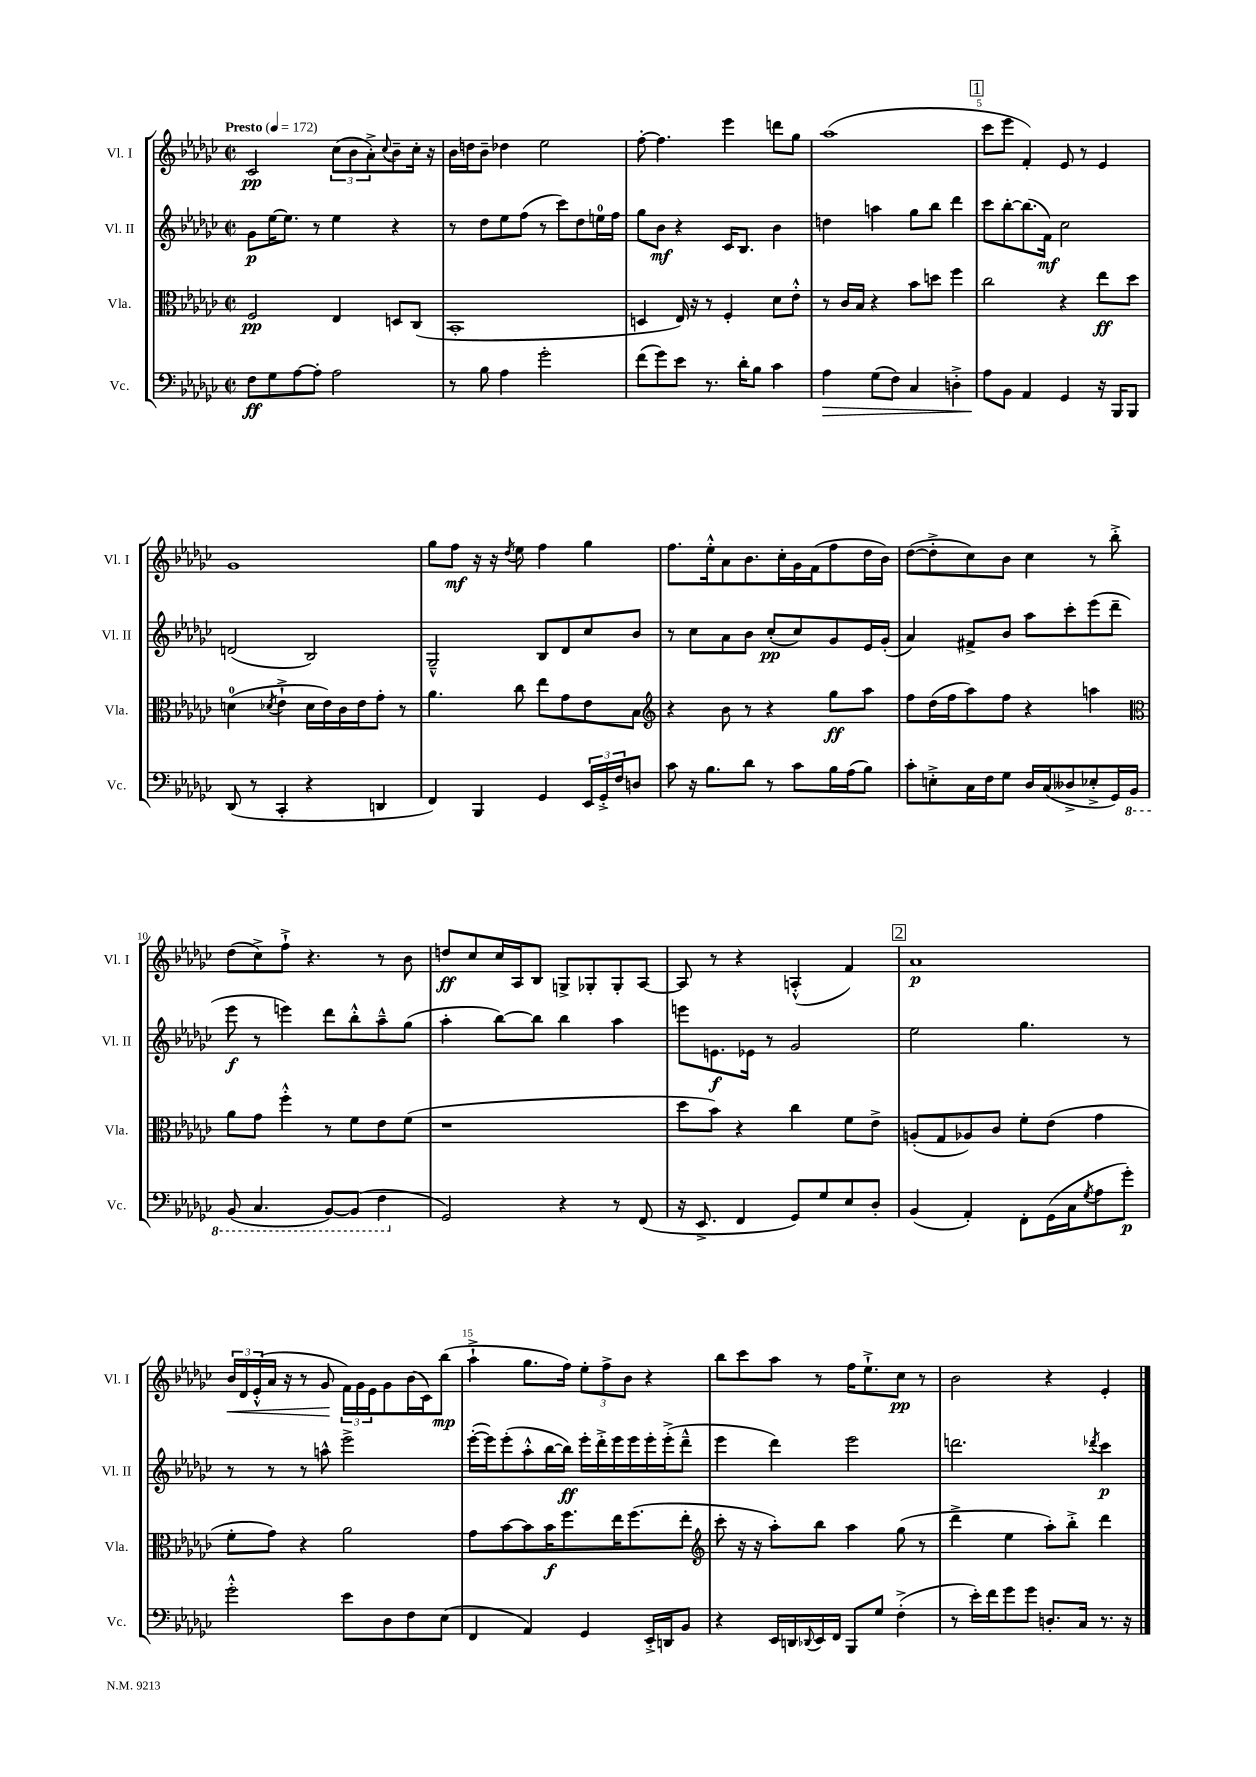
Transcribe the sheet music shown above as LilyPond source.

<<
\new StaffGroup <<
\new Staff = "s0" \with { instrumentName = "Vl. I" shortInstrumentName = "Vl. I" } {
    \clef treble \key ges \major \defaultTimeSignature \time 2/2 \tempo "Presto" 4 = 172
    ces'2\pp \tuplet 3/2 { ces''8( bes'8 aes'8-.->) } \appoggiatura { ces''8 } bes'8-- ces''16-. r16 |
    bes'16 d''16 bes'8-- des''4 ees''2 |
    f''8~-. f''4. ees'''4 d'''8 ges''8 |
    aes''1( |
    \mark \markup { \box "1" } ces'''8 ees'''8 f'4-.) ees'8 r8 ees'4 |
    ges'1 |
    ges''8 f''8\mf r16 r16 \acciaccatura { des''8 } ees''8 f''4 ges''4 |
    f''8. ees''16-.-^ aes'8 bes'8. ces''16-. ges'16 f'16( f''8 des''16 bes'16) |
    des''8~( des''8-.-> ces''8) bes'8 ces''4 r8 bes''8-.-> |
    des''8( ces''8->) f''8-!-> r4. r8 bes'8 |
    d''8\ff ces''8 ces''16 aes16 bes8 g8-> ges8-. ges8-. aes8~ |
    aes8 r8 r4 a4-.-^( f'4) |
    \mark \markup { \box "2" } aes'1\p |
    \tuplet 3/2 { bes'16\< des'16 ees'16-.-^( } aes'16 r16 r8 ges'8\! \tuplet 3/2 { f'16) ges'16 ees'16 } ges'8 bes'16( ces'16) bes''8\mp( |
    aes''4-!-> ges''8. f''16) \tuplet 3/2 { ees''8-. f''8-> bes'8 } r4 |
    bes''8 ces'''8 aes''8 r8 f''16 ees''8.-!-> ces''8\pp r8 |
    bes'2 r4 ees'4-. \bar "|." |
}
\new Staff = "s1" \with { instrumentName = "Vl. II" shortInstrumentName = "Vl. II" } {
    \clef treble \key ges \major \defaultTimeSignature \time 2/2
    ges'8\p ees''16~ ees''8. r8 ees''4 r4 |
    r8 des''8 ees''8 f''8( r8 ces'''8) des''8 e''16-0 f''16 |
    ges''8 bes'8\mf r4 ces'16 bes8. bes'4 |
    d''4 a''4 ges''8 bes''8 des'''4 |
    \mark \markup { \box "1" } ces'''8 bes''8~-. bes''8.( f'16\mf) ces''2 |
    d'2( bes2) |
    ges2---^ bes8 des'8 ces''8 bes'8 |
    r8 ces''8 aes'8 bes'8 ces''8-.\pp( ces''8) ges'8 ees'16 ges'16-.( |
    aes'4) fis'8-> bes'8 aes''8 ces'''8-. ees'''8( des'''8-- |
    ees'''8\f r8 e'''4) des'''8 bes''8-.-^ aes''8---^ ges''8( |
    aes''4-. bes''8~) bes''8 bes''4 aes''4 |
    e'''8 e'8.\f ees'16 r8 ges'2 |
    \mark \markup { \box "2" } ees''2 ges''4. r8 |
    r8 r8 r8 a''8-^ ees'''2-> |
    ees'''16~-.( ees'''16) ees'''8-.( aes''8-.-^ bes''16~ bes''16\ff) ees'''16-. des'''16-.-> ees'''16 ees'''16 ees'''16-. ees'''16-.->( des'''8---^ |
    ees'''4 des'''4) ees'''2 |
    d'''2. \acciaccatura { des'''8 } ces'''4\p \bar "|." |
}
\new Staff = "s2" \with { instrumentName = "Vla." shortInstrumentName = "Vla." } {
    \clef alto \key ges \major \defaultTimeSignature \time 2/2
    f2\pp ees4 d8 ces8( |
    bes,1-. |
    d4 ees16) r16 r8 f4-. des'8 ees'8-.-^ |
    r8 ces'16 bes16 r4 bes'8 d''8 f''4 |
    \mark \markup { \box "1" } ces''2 r4 ees''8\ff des''8 |
    d'4-0( \acciaccatura { des'8 } ees'4-!-> des'16 ees'16) ces'16 ees'16 ges'8-. r8 |
    aes'4. ces''8 ees''8 ges'8 ees'8 bes8 |
    \clef treble r4 bes'8 r8 r4 ges''8\ff aes''8 |
    f''8 des''16( f''16 aes''8) f''8 r4 a''4 |
    \clef alto aes'8 ges'8 f''4-.-^ r8 f'8 ees'8 f'8( |
    r1 |
    des''8 bes'8) r4 ces''4 f'8 ees'8-> |
    \mark \markup { \box "2" } a8-.( ges8 aes8) ces'8 f'8-. ees'8( ges'4 |
    f'8-. ges'8) r4 aes'2 |
    ges'8 bes'8~ bes'8 bes'16\f f''8. ees''16 f''8.( ees''8-. |
    \clef treble ces'''8-. r16 r16 aes''8-.) bes''8 aes''4 ges''8( r8 |
    des'''4-> ees''4 aes''8-.) bes''8-.-> des'''4 \bar "|." |
}
\new Staff = "s3" \with { instrumentName = "Vc." shortInstrumentName = "Vc." } {
    \clef bass \key ges \major \defaultTimeSignature \time 2/2
    f8\ff ges8 aes8~ aes8-. aes2 |
    r8 bes8 aes4 ges'2-. |
    f'8( ges'8) ees'8 r8. des'16-. bes8 ces'4 |
    aes4\> ges8( f8) ces4 d4-.-> |
    \mark \markup { \box "1" } aes8\! bes,8 aes,4 ges,4 r16 bes,,16 bes,,8 |
    des,8( r8 ces,4-. r4 d,4 |
    f,4) bes,,4 ges,4 \tuplet 3/2 { ees,16 ges,16-.-> f16 } d8 |
    ces'8 r16 bes8. des'8 r8 ces'8 bes16 aes16( bes8) |
    ces'8-. e8-.-> ces16 f16 ges8 des16 ces16( deses8-> ees8-.-> ges,16) \ottava #-1 bes,,16 |
    bes,,8( ces,4. bes,,8~) bes,,8( f,4 \ottava #0 |
    ges,2) r4 r8 f,8( |
    r16 ees,8.-> f,4 ges,8) ges8 ees8 des8-. |
    \mark \markup { \box "2" } bes,4( aes,4-.) f,8-. ges,16( ces16 \acciaccatura { ges8 } aes8 ges'8-.\p) |
    ges'2-.-^ ees'8 des8 f8 ees8( |
    f,4 aes,4) ges,4 ees,16-.-> d,16 bes,8 |
    r4 ees,16 d,16 \appoggiatura { des,8 } ees,16 f,16 bes,,8 ges8 f4-.->( |
    r8 ees'16-.) f'16 ges'8 ges'8 d8.-. ces16 r8. r16 \bar "|." |
}
>>
>>
\layout { \context { \Score \override BarNumber.break-visibility = ##(#f #t #t) barNumberVisibility = #(every-nth-bar-number-visible 5) } }
